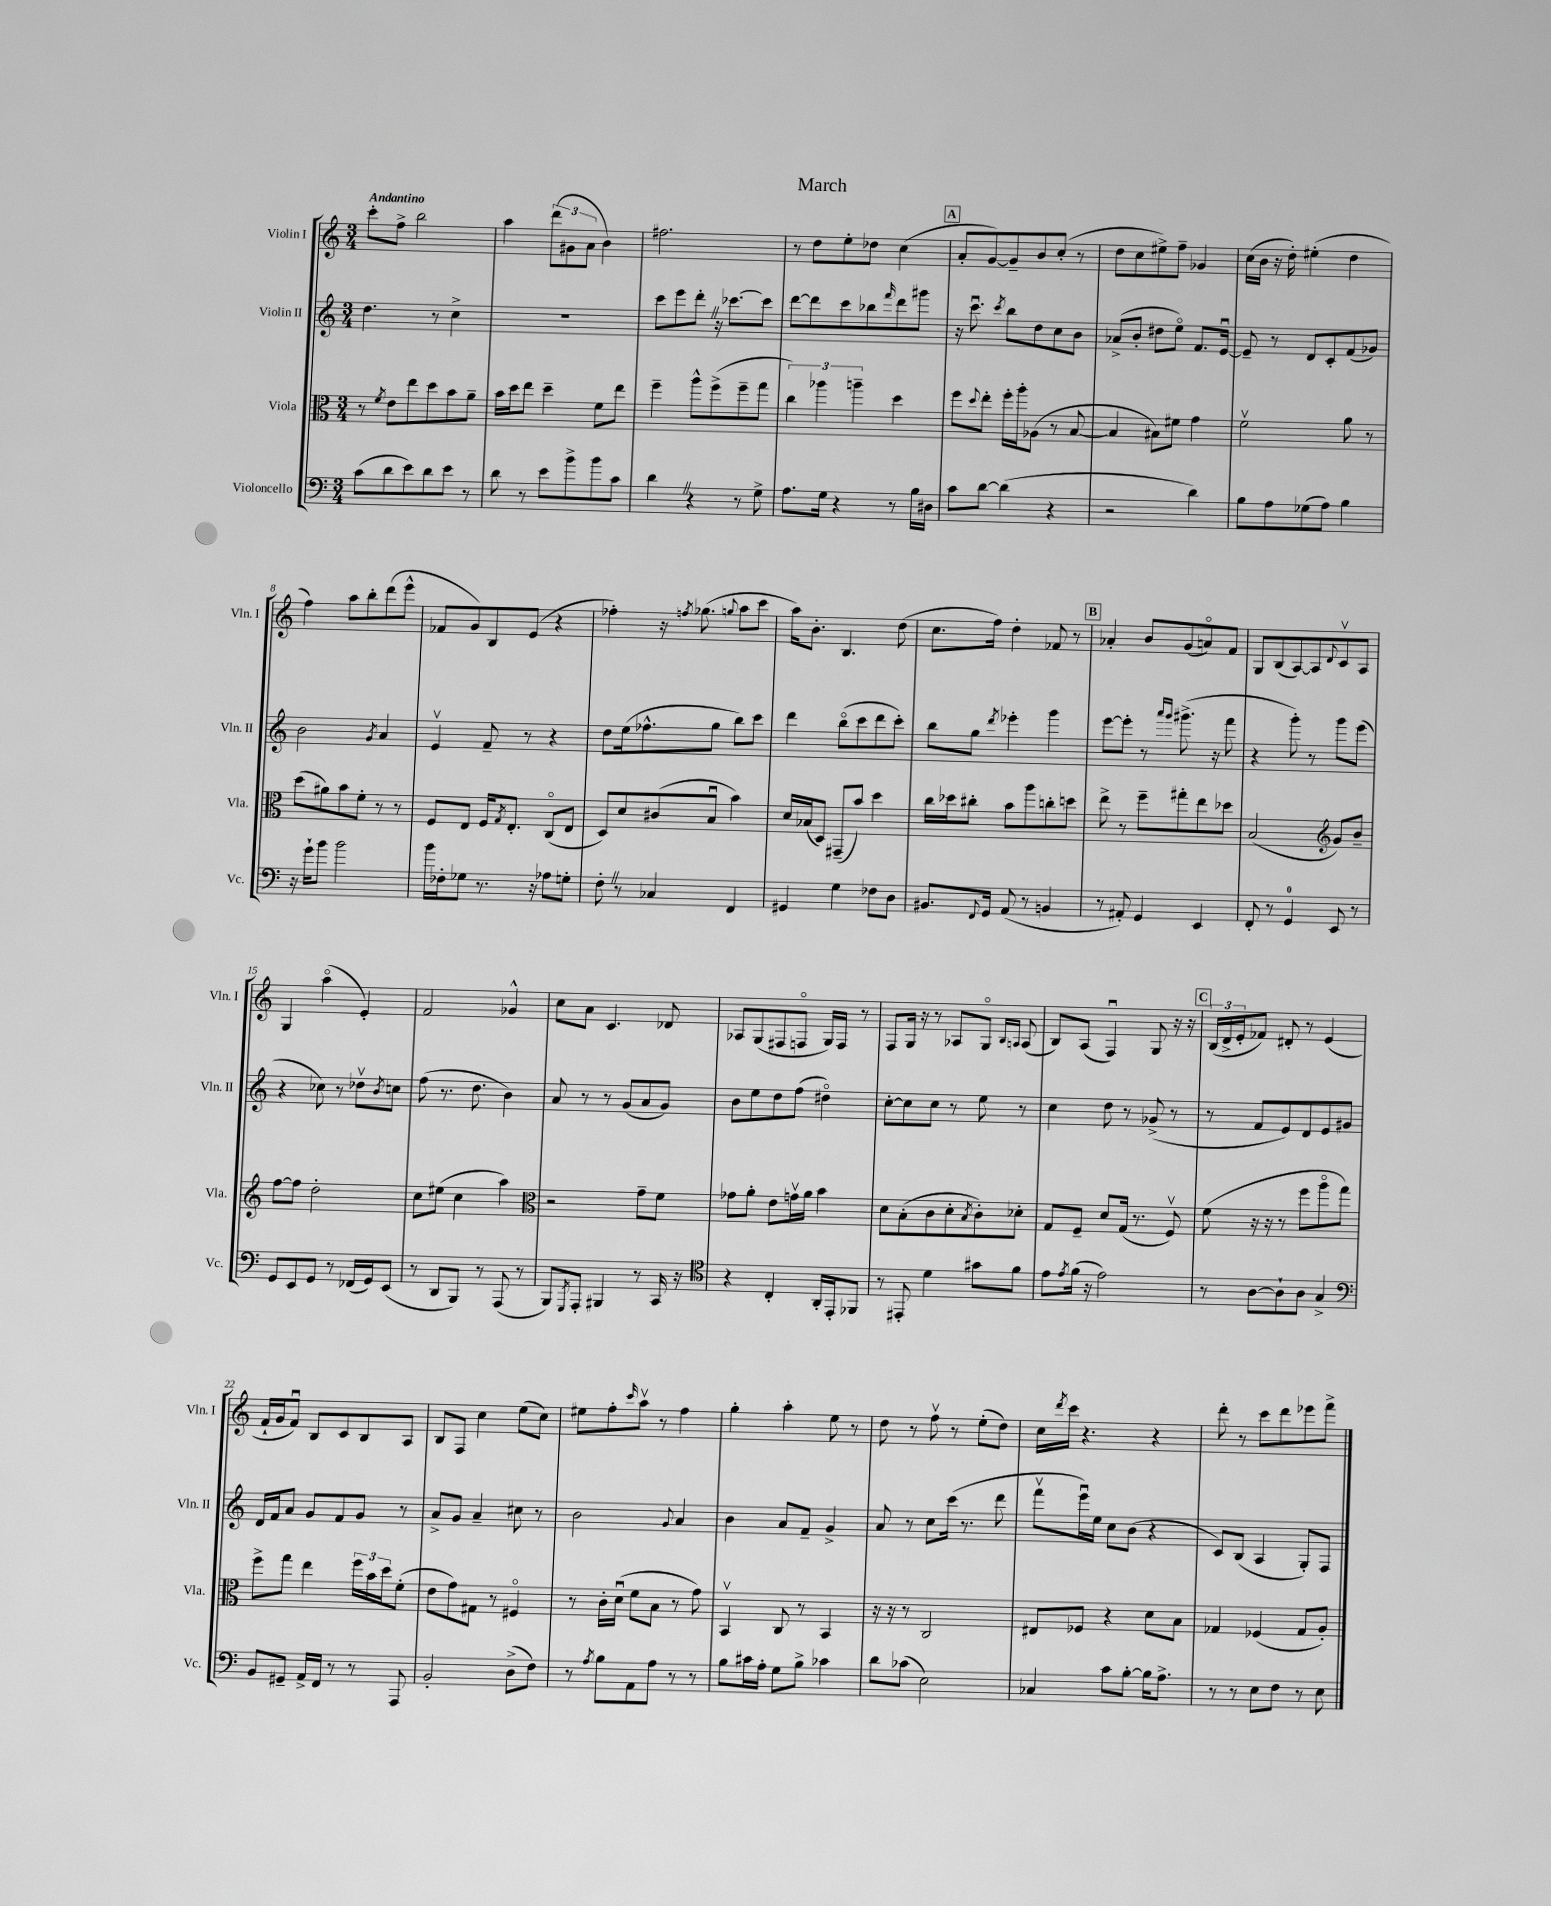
\header { title = "March" }
<<
\new StaffGroup <<
\new Staff = "s0" \with { instrumentName = "Violin I" shortInstrumentName = "Vln. I" } {
    \clef treble \key c \major \numericTimeSignature \time 3/4 \tempo "Andantino"
    c'''8-. f''8-> b''2 |
    a''4 \tuplet 3/2 { d'''8( gis'8 a'8 } b'4) |
    fis''2. |
    r8 d''8 e''8-. des''8 c''4( |
    \mark \markup { \box "A" } a'8-. g'8~) g'8-- b'8 c''8-.( r8 |
    d''8 c''8 eis''8->) f''8-- ges'4 |
    c''16( b'16 r16 d''16-.) eis''4-.( d''4 |
    f''4) a''8 b''8-. d'''8( e'''8-^ |
    fes'8 g'8) b8 e'8( r4 |
    fes''4-.) r16 \acciaccatura { f''8 } ges''8.( \appoggiatura { g''8 } a''8 c'''8 |
    a''16) b'8.-. b4. d''8( |
    c''8. f''16) d''4-. fes'8 r8 |
    \mark \markup { \box "B" } aes'4-. b'8 g'8( a'8\flageolet) f'8 |
    g8 b8( a8~) a8 \appoggiatura { d'8 } c'8\upbow a8 |
    g4 a''4\flageolet( e'4-.) |
    f'2 ges'4-^ |
    c''8 a'8 c'4. des'8 |
    aes8 g8( fis8 f8\flageolet g16) f16 r8 |
    f8 g16 r16 r8 aes8 g8\flageolet \grace { b16 a16 } a8( |
    b8) a8( f4\downbow) g8 r16 r16 |
    \mark \markup { \box "C" } \tuplet 3/2 { b16( d'16-> e'16-. } fes'8) dis'8-. r8 e'4( |
    f'16-! g'16 f'8\downbow) b8 c'8 b8 a8 |
    b8 f8 c''4 e''8( c''8) |
    eis''8 f''8-. \grace { c'''16 } a''8\upbow r8 f''4 |
    g''4-. a''4-. e''8 r8 |
    d''8 r8 f''8\upbow r8 e''8-.( d''8) |
    c''16 \acciaccatura { d'''8 } c'''16 r4. r4 |
    d'''8-. r8 c'''8 d'''8 ees'''8 f'''8-> \bar "|." |
}
\new Staff = "s1" \with { instrumentName = "Violin II" shortInstrumentName = "Vln. II" } {
    \clef treble \key c \major \numericTimeSignature \time 3/4
    d''4. r8 c''4-> |
    R2. |
    c'''8 e'''8 d'''8-. \once \override BreathingSign.text = \markup { \musicglyph "scripts.caesura.straight" } \breathe r16 ces'''8.~ ces'''8 |
    d'''8~ d'''8 c'''8 bes''8 \grace { f'''16 } d'''8 gis'''8 |
    \mark \markup { \box "A" } r16 c'''8.\downbow \acciaccatura { c'''8 } b''8 d''8 c''8 b'8 |
    aes'8->( b'8-. dis''8 e''8\flageolet) f'8. e'16~\downbow |
    e'8-- r8 d'8 c'8-. f'8( ges'8) |
    b'2 \acciaccatura { g'8 } a'4 |
    e'4\upbow f'8-- r8 r4 |
    d''8 e''16( fes''8.-^ g''8 b''8) c'''8 |
    d'''4 b''8\flageolet( c'''8 d'''8 c'''8-.) |
    b''8 g''8 \acciaccatura { d'''8 } ees'''4-. g'''4 |
    \mark \markup { \box "B" } e'''8~ e'''8-. r8 \grace { a'''16 g'''16 } gis'''8.->( r16 f'''8 |
    r4 g'''8-.) r8 g'''8 e'''8( |
    r4 ces''8) r8 des''8\upbow \acciaccatura { b'8 } c''8 |
    f''8( r8. d''8. b'4) |
    a'8 r8 r8 g'8( a'8 g'8) |
    b'8 e''8 d''8 f''8( dis''4\flageolet) |
    c''8~-. c''8 c''8 r8 e''8 r8 |
    c''4 d''8 r8 ges'8->( r8 |
    \mark \markup { \box "C" } r8 f'8 e'8) d'8 e'8 gis'8 |
    d'16 f'16 a'8 g'8 f'8 g'8 r8 |
    a'8-> g'8 a'4-- cis''8 r8 |
    b'2 \appoggiatura { g'8 } a'4 |
    b'4 a'8 f'8-- g'4-> |
    a'8 r8 c''8 c'''16( r8. d'''8 |
    f'''8\upbow e'''16\downbow) e''16 c''8 b'8( r4 |
    c'8) b8( a4 g8-.) f8 \bar "|." |
}
\new Staff = "s2" \with { instrumentName = "Viola" shortInstrumentName = "Vla." } {
    \clef alto \key c \major \numericTimeSignature \time 3/4
    r8 \acciaccatura { f'8 } e'8 e''8 d''8 b'8 a'8-- |
    b'16 d''16 e''8 d''4-- f'8 e''8 |
    f''4-- a''8-^ f''8->( f''8-- g''8 |
    \tuplet 3/2 { c''4) aes''4 a''4-- } d''4 |
    \mark \markup { \box "A" } f''8 \appoggiatura { d''8 } e''8-. f''16-. a''16-. aes8( r8 b8~ |
    b4 bis8) fis'8 g'4 |
    f'2\upbow a'8 r8 |
    d''8( ais'8) b'8 f'8-. r8 r8 |
    f8 e8 f16 \acciaccatura { g8 } e8.-. c8\flageolet( e8 |
    d8) d'8 cis'8( b8\downbow b'4) |
    d'16 bes16( d8) gis,8--( b'8) d''4 |
    c''16 des''16 cis''8-. b'8 a''8 c''8-. d''8 |
    \mark \markup { \box "B" } e''8-> r8 f''8-- gis''8-. e''8 des''8 |
    b2( \clef treble g'8) b'8-- |
    f''8~ f''8 d''2-. |
    c''8 eis''8( c''4 a''4) |
    \clef alto r2 g'8-- f'8 |
    ges'8 a'8-. e'8 g'16\upbow a'16 b'4 |
    d'8 b8-.( c'8 d'8-. \acciaccatura { b8 } c'8-.) des'8-. |
    g8 f8-- d'8 g16( r8. f8\upbow) |
    \mark \markup { \box "C" } f'8( r16 r16 r8 f''8 a''8\flageolet g''8) |
    f''8-> g''8 e''4 \tuplet 3/2 { f''16 b'16 d''16 } f'8-.( |
    e'8 g'8) gis8 r8 fis4\flageolet |
    r8 c'16-. d'16\downbow( f'8 b8 r8 g'8) |
    b,4\upbow c8 r8 b,4 |
    r16 r16 r8 c2 |
    eis8 fes8 r4 d'8 b8 |
    ges4 fes4( ges8 a8-.) \bar "|." |
}
\new Staff = "s3" \with { instrumentName = "Violoncello" shortInstrumentName = "Vc." } {
    \clef bass \key c \major \numericTimeSignature \time 3/4
    c'8( d'8 e'8) d'8 e'8 r8 |
    d'8 r8 e'8 b'8-> b'8 c'8 |
    d'4 \once \override BreathingSign.text = \markup { \musicglyph "scripts.caesura.straight" } \breathe r4 r8 g8-> |
    a8. g16 r4 r8 b16 dis16 |
    \mark \markup { \box "A" } c'8 d'8~ d'4( r4 |
    r2 d'4) |
    b8 a8 ges8( a8) b4 |
    r16 g'16-! b'8 b'2 |
    b'16 fes16-. ges8 r8. r16 aes8 g8-. |
    f8-. \once \override BreathingSign.text = \markup { \musicglyph "scripts.caesura.straight" } \breathe r8 ces4 f,4 |
    gis,4 g4 fes8 d8 |
    bis,8. \appoggiatura { f,8 } g,16 a,8( r8 b,4 |
    \mark \markup { \box "B" } r8 ais,8-.) g,4 e,4 |
    f,8-. r8 g,4-0 e,8 r8 |
    g,8 e,8 g,8 r8 fes,16( g,16) e,8( |
    r8 d,8 b,,8) r8 a,,8( r8 |
    b,,8) \acciaccatura { g,,8 } a,,8-. bis,,4 r8 c,16 r16 |
    \clef tenor r4 c4-. a,16-. e,16-. fes,8 |
    r8 eis,8-. d'4 gis'8 f'8 |
    e'8 \acciaccatura { e'8 } f'16( r16 e'2) |
    \mark \markup { \box "C" } r8 a8~ a8-! a8 g4-> |
    \clef bass b,8 gis,8-- a,16-> f,16 r8 r8 a,,8 |
    b,2-. d8->( f8) |
    r8 \acciaccatura { a8 } b8 a,8 a8 r8 r8 |
    b8 cis'16 a16-. g8 b8-> ces'4 |
    d'8 ces'8( e2) |
    ces4 c'8 b8~-. b16 a8.-> |
    r8 r8 e8 f8 r8 e8 \bar "|." |
}
>>
>>
